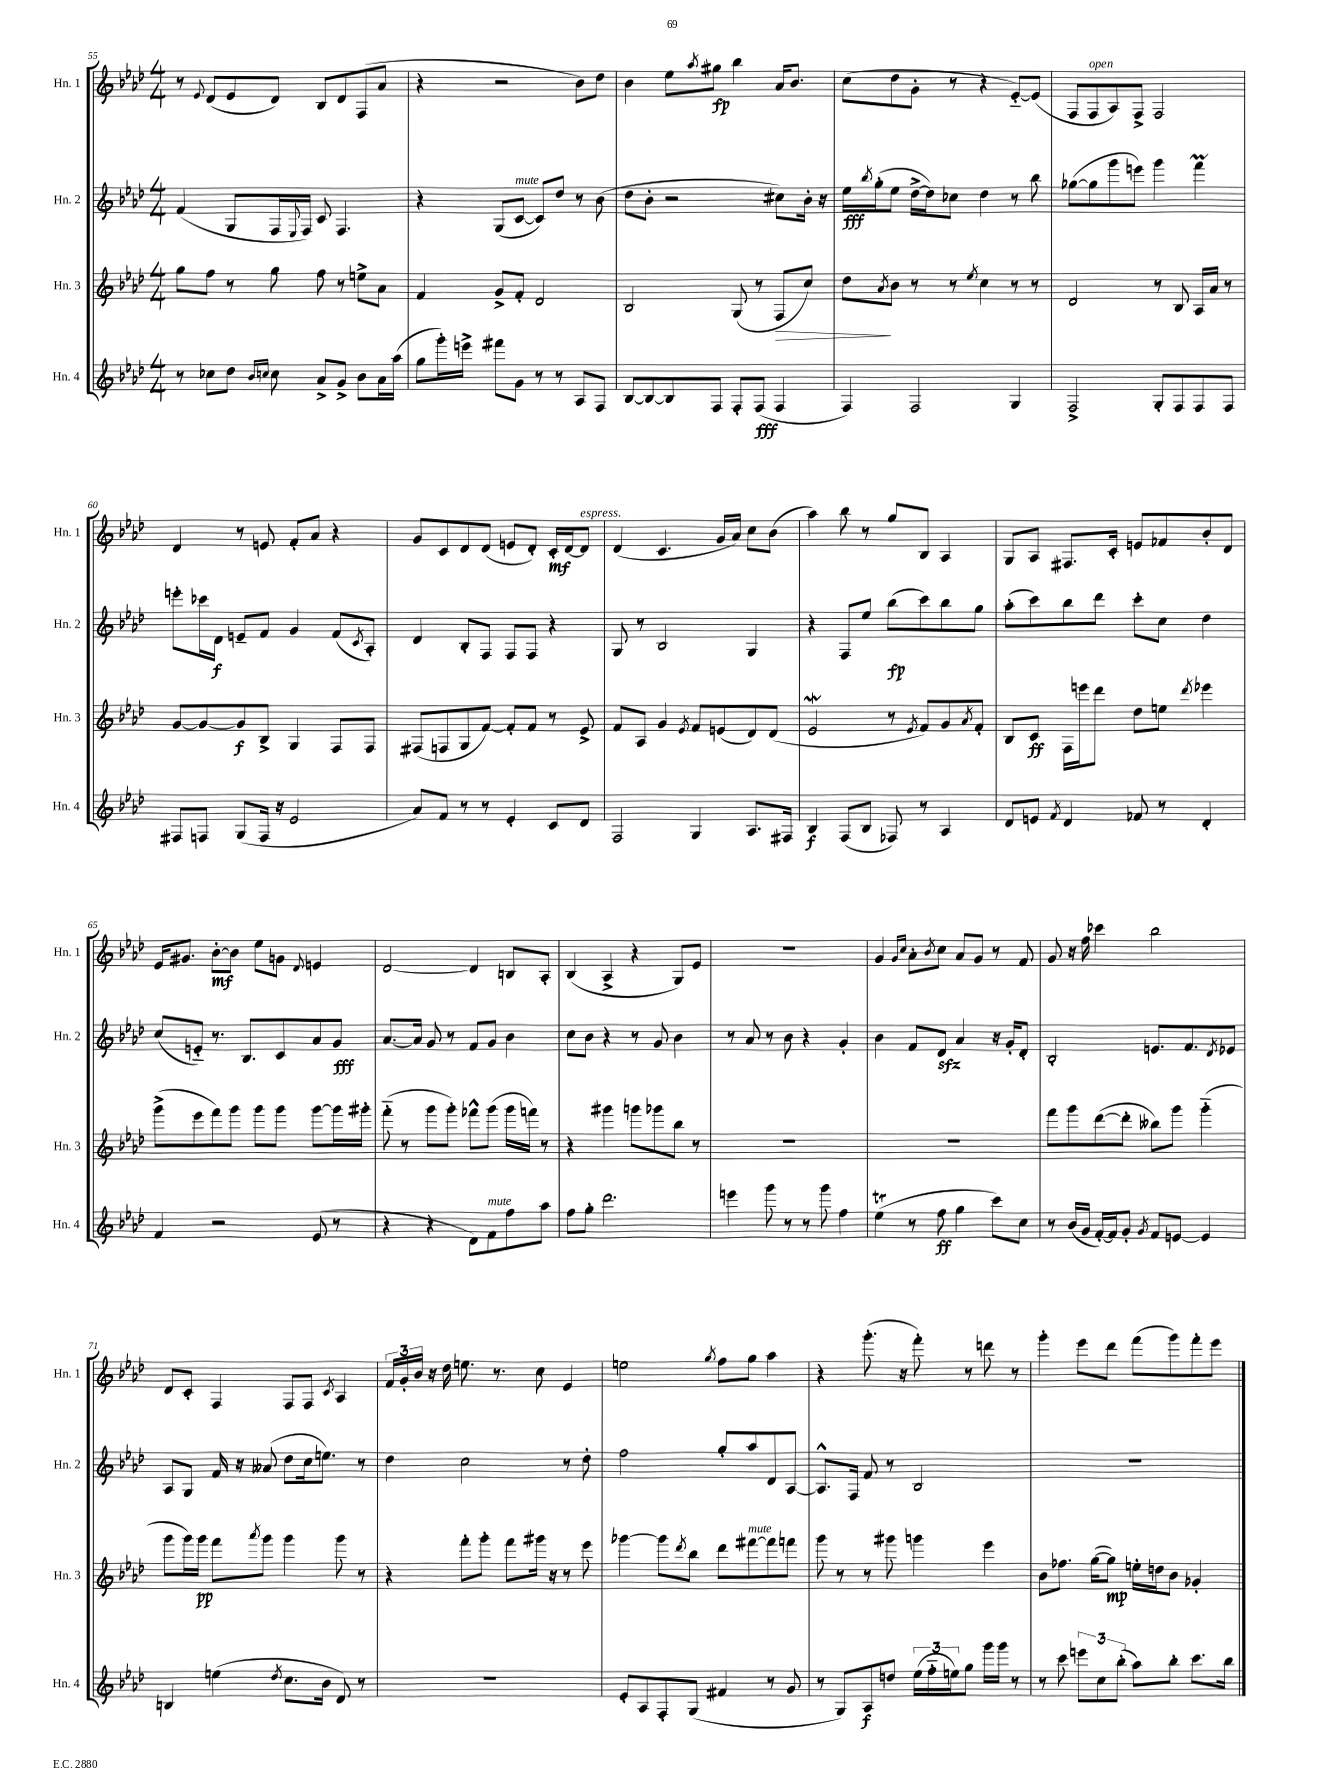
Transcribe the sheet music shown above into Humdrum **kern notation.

**kern	**kern	**kern	**kern
*staff4	*staff3	*staff2	*staff1
*clefG2	*clefG2	*clefG2	*clefG2
*k[b-e-a-d-]	*k[b-e-a-d-]	*k[b-e-a-d-]	*k[b-e-a-d-]
*M4/4	*M4/4	*M4/4	*M4/4
8r	8gg	(4f	8r
.	.	.	8qqe-
8cc-	8ff	.	(8d-
8dd-	8r	8G	8e-
16qqb-	.	.	.
16qqcc	.	.	.
8cc	8gg	16F	8d-)
.	.	8qqE-	.
.	.	16F)	.
8a-^	8ff	8c	8B-
8g^	8r	4.F	8d-
8b-	8ee^	.	(8F
16a-	8a-	.	8a-
(16aa-	.	.	.
=	=	=	=
8gg	4f	4r	4r
16ggg')	.	.	.
16eee^	.	.	.
8fff#	8g^	(8G	2r
8g	8f'	[8c	.
8r	2d-	8c])	.
8r	.	8dd-	.
8A-	.	8r	8b-)
8F	.	(8b-	8dd-
=	=	=	=
[8B-	2B-	8dd-	4b-
8B-_	.	8b-'	.
8B-]	.	2r	8ee-
.	.	.	8qaa-
8F	.	.	8gg#
8F'	(8G	.	4bb-
(8F	8r	.	.
4F	8F	8cc#)	16a-
.	.	.	8.b-
.	8cc)	16b-'	.
.	.	16r	.
=	=	=	=
4F)	8dd-	16ee-	(8cc
.	.	8qbb-	.
.	.	(16gg'	.
.	8qa-	.	.
.	8b-	8ee-	8dd-
2F	8r	[16dd-^	8g'
.	.	16dd-])	.
.	8r	8cc-	8r
.	8qee-	.	.
.	4cc	4dd-	4r
4G	8r	8r	[8e-'~)
.	8r	8bb-	(8e-]
=	=	=	=
2F^	2d-	([8gg-	8F
.	.	8gg-]	8F
.	.	8ggg	8A-)
.	.	8eee)	8F^
8G'	8r	4ggg	2F
8F	8B-	.	.
8F	16A-	4fff	.
.	16a-	.	.
8F	8r	.	.
=	=	=	=
8F#	[8g	8eee'	4d-
8F	8g_	16ccc-	.
.	.	16d-	.
(8G	8g]	8e~	8r
16F	8B-^	8f	8e
16r	.	.	.
2e-	4G	4g	8f'
.	.	.	8a-
.	8F	(8f	4r
.	.	8qc	.
.	8F	8A-')	.
=	=	=	=
8a-)	(8F#	4d-	8g
8f	8F	.	8c
8r	8G	8B-'	8d-
8r	[8f)	8F	(8d-
4e-'	8f']	8F	8e
.	8f	8F	8d-')
8c	8r	4r	16c'
.	.	.	[16d-
8d-	8e-^	.	8d-]
=	=	=	=
2F	8f	8G	(4d-
.	8A-	8r	.
.	4g	2B-	4.c
.	8qe-	.	.
4G	8f	.	.
.	(8e	.	16g
.	.	.	16a-)
8.A-	8d-)	4G	8cc
.	(8d-	.	(8b-
16F#	.	.	.
=	=	=	=
4B-	2e-	4r	4aa-)
(8F	.	8F	8bb-
8B-	.	8ee-	8r
8F-)	8r	(8bb-	8gg
.	8qe-	.	.
8r	8f)	8ccc)	8B-
4A-	8g	8bb-	4A-
.	8qa-	.	.
.	8f'	8gg	.
=	=	=	=
8d-	8B-	(8aa-'	8G
8e	8c	8ccc)	8A-
8qf	.	.	.
4d-	16F	8bb-	8.F#
.	16eee	.	.
.	8ddd-	8ddd-	.
.	.	.	16c'
8f-	8dd-	8ccc'	8e
8r	8ee	8cc	8f-
.	8qddd-	.	.
4d-'	4eee-	4dd-	8b-'
.	.	.	8d-
=	=	=	=
4f	(8ggg^	(8cc	16e-
.	.	.	8.g#
.	8eee-	8e'~)	.
2r	8fff)	8.r	[8b-'
.	8ggg	.	8b-]
.	.	8.B-	.
.	8ggg	.	8ee-
.	8ggg	8c	8g
.	.	.	8qqd-
(8e-	[8ggg	8a-	4e
8r	16ggg]	8g	.
.	16ggg#'	.	.
=	=	=	=
4r	(8fff'~	[8.a-	[2d-
.	8r	.	.
.	.	16a-]	.
4r	8ggg	8g	.
.	8ggg')	8r	.
8d-)	8fff-^^	8f	4d-]
8f	(8ggg	8g	.
8ff	16ggg	4b-	8B
.	16fff)	.	.
8aa-	8r	.	8A-'
=	=	=	=
8ff	4r	8cc	(4B-
8gg'	.	8b-	.
2.ddd-	4ggg#	4r	4A-^
.	8ggg	8r	4r
.	8ggg-	8g	.
.	8bb-	4b-	8G)
.	8r	.	8e-
=	=	=	=
4eee	1r	8r	1r
.	.	8a-	.
8ggg	.	8r	.
8r	.	8b-	.
8r	.	4r	.
8ggg	.	.	.
4ff	.	4g'	.
=	=	=	=
(4ee-	1r	4b-	4g
.	.	.	16qqg
.	.	.	16qqcc
8r	.	8f	8a-'
.	.	.	8qb-
8ff	.	8d-	8cc
4gg	.	4a-	8a-
.	.	.	8g
8ccc)	.	16r	8r
.	.	16g'	.
8cc	.	8d-'	8f
=	=	=	=
8r	8fff	2B-'	8g
(16b-	8ggg	.	16r
16g	.	.	16ff
[16f')	([8ddd-	.	4ccc-
16f]	.	.	.
8g'	8ddd-']	.	.
8qg	.	.	.
8f	8bb--)	8.e	2bb-
[8e	8ggg	.	.
.	.	8.f	.
4e]	(4ggg'~	.	.
.	.	8qd-	.
.	.	8e-	.
=	=	=	=
4B	8ggg	8A-	8d-
.	16ggg)	8G	8c'
.	16ggg	.	.
(4ee	8fff	16f	4F
.	.	16r	.
.	8qaaa-	.	.
.	8ggg	(8a--	.
8qdd-	.	.	.
8.cc	4ggg	8dd-	8F
.	.	16cc	8F
16b-	.	8.ee)	.
.	.	.	8qc
8d-)	8ggg	.	4A-
8r	8r	8r	.
=	=	=	=
1r	4r	4dd-	24f
.	.	.	24g'
.	.	.	24b-
.	.	.	16r
.	.	.	16dd-
.	8fff'	2cc	8.ee
.	8ggg'	.	.
.	.	.	8.r
.	8fff	.	.
.	16ggg#	.	8cc
.	16r	.	.
.	8r	8r	4e-
.	8eee-	8dd-'	.
=	=	=	=
8e-'	[4ggg-	2ff	2ee
8A-	.	.	.
8F'	8ggg-]	.	.
.	8qddd-	.	.
(8G	8bb-	.	.
.	.	.	8qgg
4f#	8ddd-	8gg'	8ff
.	[8fff#	8aa-	8gg
8r	8fff#]	8d-	4aa-
8g	8fff	[8A-	.
=	=	=	=
8r	8ggg	8.A-^^]	4r
8G)	8r	.	.
.	.	16F	.
8A-	8r	8f	(8.ggg'
8dd	8ggg#	8r	.
.	.	.	16r
(24ee-	4ggg	2B-	8fff')
24ff'~	.	.	.
24ee)	.	.	.
8gg	.	.	8r
16ggg	4eee-	.	8ddd
16ggg	.	.	.
8r	.	.	8r
=	=	=	=
8r	8b-	1r	4ggg'
8ccc	8.ff-	.	.
12eee	.	.	8eee-
.	([16gg	.	.
12cc	.	.	.
.	8gg])	.	8ddd-
(12bb-'	.	.	.
8aa-)	16ee'	.	(8fff
.	16dd	.	.
8bb-'	8b-	.	8ggg)
8.ccc	4g-'	.	8fff'
.	.	.	8eee-
16bb-	.	.	.
==	==	==	==
*-	*-	*-	*-
